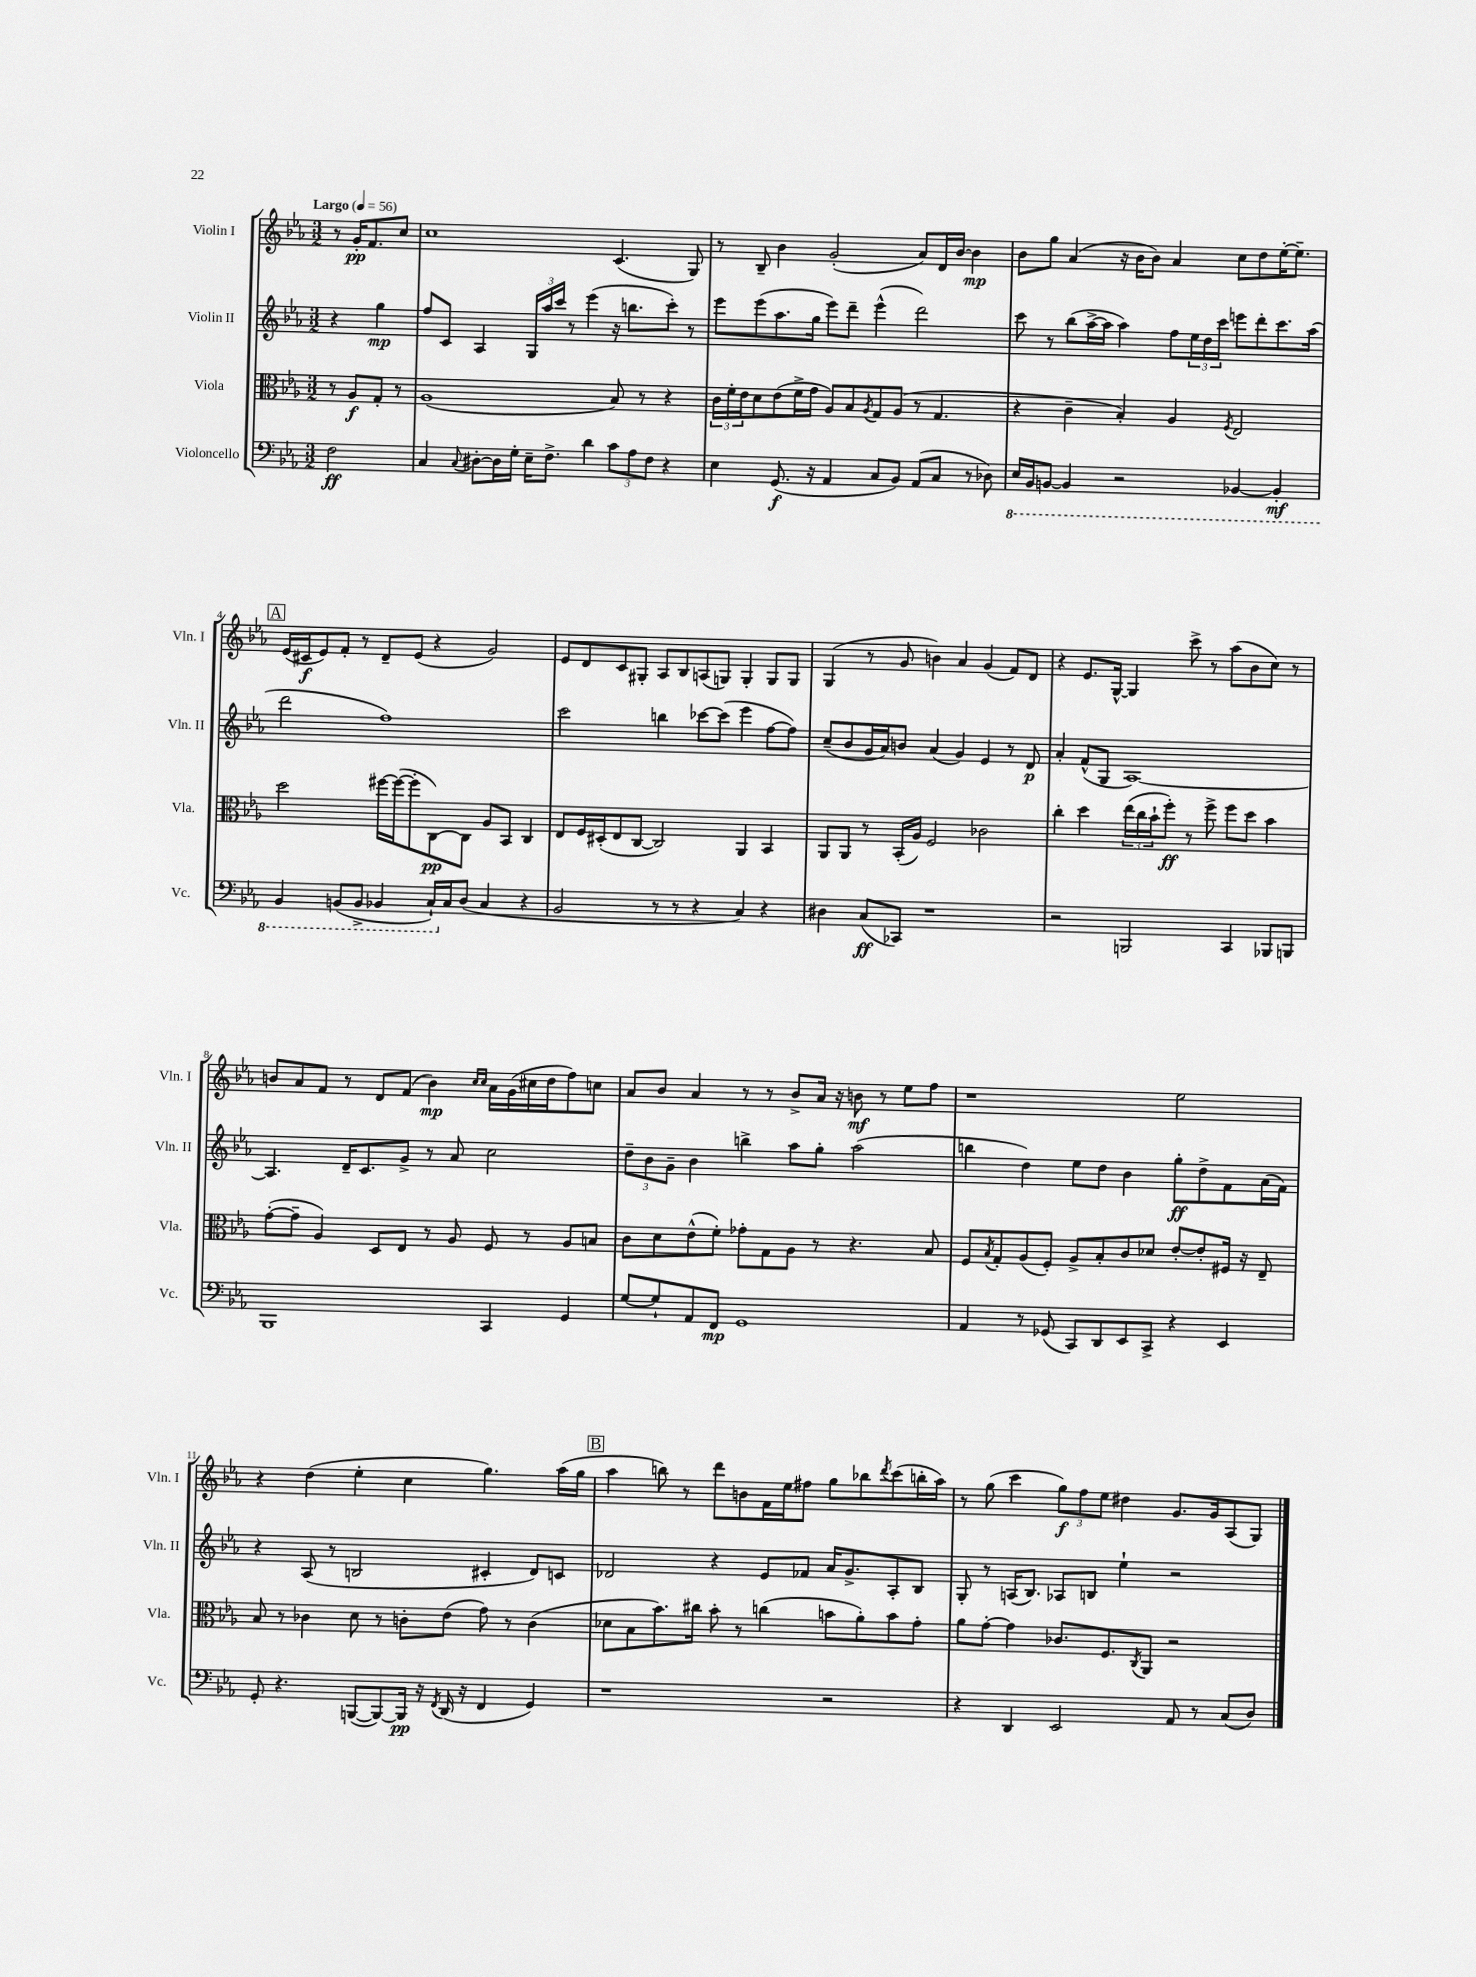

**kern	**dynam	**kern	**dynam	**kern	**dynam	**kern	**dynam
*part4	*part4	*part3	*part3	*part2	*part2	*part1	*part1
*staff4	*staff4	*staff3	*staff3	*staff2	*staff2	*staff1	*staff1
*I"Violoncello	*	*I"Viola	*	*I"Violin II	*	*I"Violin I	*
*I'Vc.	*	*I'Vla.	*	*I'Vln. II	*	*I'Vln. I	*
*clefF4	*	*clefC3	*	*clefG2	*	*clefG2	*
*k[b-e-a-]	*	*k[b-e-a-]	*	*k[b-e-a-]	*	*k[b-e-a-]	*
*M3/2	*	*M3/2	*	*M3/2	*	*M3/2	*
*MM56	*	*MM56	*	*MM56	*	*MM56	*
=	=	=	=	=	=	=	=
!	!	!	!	!	!	!LO:TX:a:B:t=Largo	!
2F\	ff	8r	.	4r	.	8r	.
.	.	8A-/L	f	.	.	16g'/KL	pp
.	.	.	.	.	.	8.f/	.
.	.	8G'/J	.	4gg\	mp	.	.
.	.	8r	.	.	.	8cc/J	.
=1	=1	=1	=1	=1	=1	=1	=1
4C/	.	(1A-	.	8ff/L	.	1cc	.
.	.	.	.	8c/J	.	.	.
8qqC/	.	.	.	.	.	.	.
[8D#X'\L	.	.	.	4A-/	.	.	.
16D#\L]	.	.	.	.	.	.	.
16G'\JJ	.	.	.	.	.	.	.
16E-~\KL	.	.	.	24G/LL	.	.	.
.	.	.	.	24aa-/	.	.	.
8.F^\J	.	.	.	.	.	.	.
.	.	.	.	24ccc/JJ	.	.	.
.	.	.	.	8r	.	.	.
4d\	.	.	.	(4eee-\	.	.	.
12c\L	.	8B-/)	.	16r	.	(4.c/	.
.	.	.	.	8.bbn\L	.	.	.
12A-\	.	.	.	.	.	.	.
.	.	8r	.	.	.	.	.
12F\J	.	.	.	.	.	.	.
4r	.	4r	.	8ccc'\J)	.	.	.
.	.	.	.	8r	.	8G/)	.
=2	=2	=2	=2	=2	=2	=2	=2
4E-\	.	24c\LL	.	8eee-\L	.	8r	.
.	.	24f'\	.	.	.	.	.
.	.	24e-\J	.	.	.	.	.
.	.	8d\	.	(8eee-\	.	8B-~/	.
(8.GG/	f	(8e-\	.	8.aa-\	.	4b-\	.
.	.	16f^\L	.	.	.	.	.
16r	.	16g\JJ	.	16gg\Jk	.	.	.
4AA-/	.	8A-/L)	.	8eee-\L)	.	(2g'/	.
.	.	8B-/	.	8ddd~\J	.	.	.
.	.	8qA-/	.	.	.	.	.
8C/L	.	8G/	.	(4eee-^^\	.	.	.
8BB-/J)	.	(8A-/J	.	.	.	.	.
(8AA-/L	.	8r	.	2ddd\)	.	8a-/L)	.
8C/J	.	4.G/	.	.	.	16d/L	.
.	.	.	.	.	.	[16b-/JJ	.
8r	.	.	.	.	.	4b-\]	mp
8D-X\)	.	.	.	.	.	.	.
=3	=3	=3	=3	=3	=3	=3	=3
*8ba	*	*	*	*	*	*	*
16EE-/LL	.	4r	.	8ccc\	.	8b-\L	.
16BBB-/J	.	.	.	.	.	.	.
[8BBBn/J	.	.	.	8r	.	8gg\J	.
4BBB/]	.	4c~\	.	(8bb-\L	.	(4a-/	.
.	.	.	.	[16aa-^\L	.	.	.
.	.	.	.	16aa-\JJ]	.	.	.
2r	.	4B-'/)	.	4aa-\)	.	16r	.
.	.	.	.	.	.	16b-\KL	.
.	.	.	.	.	.	8b-\J)	.
.	.	4A-/	.	8ff\L	.	4a-/	.
.	.	.	.	24ee-\L	.	.	.
.	.	.	.	24dd\	.	.	.
.	.	.	.	24ccc\JJ	.	.	.
.	.	8qF/	.	.	.	.	.
[4BBB-X/	.	2E-/	.	8eeen\L	.	8cc\L	.
.	.	.	.	8ddd'\	.	8dd\	.
4BBB-'/]	mf	.	.	8.ccc\	.	[16ee-'\K	.
.	.	.	.	.	.	8.ee-~\J]	.
.	.	.	.	(16aa-\Jk	.	.	.
!!LO:LB:g=z
!!LO:REH:place=s1:t=A
=4	=4	=4	=4	=4	=4	=4	=4
4BBB-/	.	2dd\	.	2ddd\	.	(16e-/LL	.
.	.	.	.	.	.	16c#X/J	f
.	.	.	.	.	.	8e-/)	.
(8BBBn/L	.	.	.	.	.	8f'/J	.
8BBB^/J	.	.	.	.	.	8r	.
4BBB-X/	.	[16ff#X\LL	.	1ff)	.	8d~/L	.
.	.	(16ff#\J_	.	.	.	.	.
.	.	8ff#'\]	.	.	.	(8e-/J	.
16CC`/LL)	.	[8C\)	pp	.	.	4r	.
*X8ba	*	*	*	*	*	*	*
16C/J	.	.	.	.	.	.	.
(8D/J	.	8C\J]	.	.	.	.	.
4C/	.	8A-/L	.	.	.	2g/)	.
.	.	8BB-/J	.	.	.	.	.
4r	.	4C/	.	.	.	.	.
=5	=5	=5	=5	=5	=5	=5	=5
2BB-/	.	8E-/L	.	2ccc\	.	8e-/L	.
.	.	16F/L	.	.	.	8d/	.
.	.	(16D#X'/J	.	.	.	.	.
.	.	8E-/	.	.	.	8c/	.
.	.	[8C/J	.	.	.	8G#X'/J	.
8r	.	2C/])	.	4bbn\	.	8A-/L	.
8r	.	.	.	.	.	8B-/	.
4r	.	.	.	[8ccc-X\L	.	(8An/	.
.	.	.	.	(8ccc-\J]	.	8Gn/J)	.
4C/)	.	4AA-/	.	4eee-\	.	4G'/	.
4r	.	4BB-/	.	[8ff\L	.	8G/L	.
.	.	.	.	8ff\J])	.	8G/J	.
=6	=6	=6	=6	=6	=6	=6	=6
4D#X\	.	8AA-/L	.	(8cc~/L	.	(4G/	.
.	.	8AA-/J	.	8b-/	.	.	.
(8C/L	ff	8r	.	16g/L	.	8r	.
.	.	.	.	16a-/J)	.	.	.
8CC-X/J)	.	(16BB-'/LL	.	8bn/J	.	8g/	.
.	.	16A-/JJ)	.	.	.	.	.
1r	.	2F/	.	(4a-/	.	4bn\)	.
.	.	.	.	4g/)	.	4a-/	.
.	.	2c-X\	.	4e-/	.	(4g/	.
.	.	.	.	8r	.	8f/L)	.
.	.	.	.	8d/	p	8d/J	.
=7	=7	=7	=7	=7	=7	=7	=7
2r	.	4cc'\	.	4a-'/	.	4r	.
.	.	4dd\	.	(8f^^/L	.	8.e-/L	.
.	.	.	.	8G/J	.	.	.
.	.	.	.	.	.	[16G^^/Jk	.
2BBBn/	.	(24ee-\LL	.	[1A-)	.	4G/]	.
.	.	24cc\	.	.	.	.	.
.	.	24b-`\J	.	.	.	.	.
.	.	8ff'\J)	ff	.	.	.	.
.	.	8r	.	.	.	8ccc^\	.
.	.	8ff^\	.	.	.	8r	.
4CC/	.	8ff\L	.	.	.	(8aa-\L	.
.	.	8dd\J	.	.	.	8b-\	.
8BBB-X/L	.	4b-\	.	.	.	8cc\J)	.
8BBBn/J	.	.	.	.	.	8r	.
!!LO:LB:g=z
=8	=8	=8	=8	=8	=8	=8	=8
1BBB-	.	([8g'\L	.	4.A-/]	.	8bn/L	.
.	.	8g~\J]	.	.	.	8a-/	.
.	.	4A-/)	.	.	.	8f/J	.
.	.	.	.	16d~/KL	.	8r	.
.	.	.	.	8.c/	.	.	.
.	.	8D/L	.	.	.	8d/L	.
.	.	8E-/J	.	8g^/J	.	(8f/J	.
.	.	8r	.	8r	.	4b\)	mp
.	.	8A-/	.	8a-/	.	.	.
.	.	.	.	.	.	16qqcc/LL	.
.	.	.	.	.	.	16qqcc/JJ	.
4CC/	.	8F/	.	2cc\	.	16a-\LL	.
.	.	.	.	.	.	(16g\	.
.	.	8r	.	.	.	16cc#X\	.
.	.	.	.	.	.	16dd\J	.
4GG/	.	8A-/L	.	.	.	8ff\)	.
.	.	8Bn/J	.	.	.	8ccn\J	.
=9	=9	=9	=9	=9	=9	=9	=9
[8G/L	.	8c\L	.	12dd~\L	.	8a-/L	.
.	.	.	.	12b-\	.	.	.
8G`/]	.	8d\	.	.	.	8b-/J	.
.	.	.	.	12g~\J	.	.	.
8AA-/	.	(8e-^^\	.	4b-\	.	4a-/	.
8FF/J	mp	8f'\J)	.	.	.	.	.
1GG	.	8g-X'\L	.	4bbn^\	.	8r	.
.	.	8G\	.	.	.	8r	.
.	.	8A-\J	.	8aa-\L	.	8b-^/L	.
.	.	8r	.	8gg'\J	.	16a-/Jk	.
.	.	.	.	.	.	16r	.
.	.	4.r	.	(2aa-\	.	8bn\	mf
.	.	.	.	.	.	8r	.
.	.	.	.	.	.	8ee-\L	.
.	.	8B-/	.	.	.	8ff\J	.
=10	=10	=10	=10	=10	=10	=10	=10
4AA-/	.	8F/L	.	4bbn\	.	1r	.
.	.	8qB-/	.	.	.	.	.
.	.	8G'/	.	.	.	.	.
8r	.	(8A-/	.	4dd\)	.	.	.
(8GG-X/	.	8F'/J)	.	.	.	.	.
8CC/L)	.	8A-^/L	.	8ee-\L	.	.	.
8DD/	.	8B-'/	.	8dd\J	.	.	.
8EE-/	.	8c/	.	4b-\	.	.	.
8CC^/J	.	8d-X/J	.	.	.	.	.
4r	.	[8e-'/L	.	8gg'\L	ff	2ee-\	.
.	.	8e-'/]	.	8dd^\	.	.	.
4EE-/	.	16F#X/Jk	.	8f\	.	.	.
.	.	16r	.	.	.	.	.
.	.	8E-~/	.	(16a-\L	.	.	.
.	.	.	.	16f\JJ)	.	.	.
!!LO:LB:g=z
=11	=11	=11	=11	=11	=11	=11	=11
8GG'/	.	8B-/	.	4r	.	4r	.
4.r	.	8r	.	.	.	.	.
.	.	4c-X\	.	(8A-/	.	(4dd\	.
.	.	.	.	8r	.	.	.
([8BBBn/L	.	8d\	.	2Bn/	.	4ee-'\	.
8BBB/_)	.	8r	.	.	.	.	.
16BBB/Jk]	pp	8cn'\L	.	.	.	4cc\	.
16r	.	.	.	.	.	.	.
8qFF/	.	.	.	.	.	.	.
(16DD/	.	(8e-\J	.	.	.	.	.
16r	.	.	.	.	.	.	.
4FF/	.	8g\)	.	4c#X'/	.	4.gg\)	.
.	.	8r	.	.	.	.	.
4GG/)	.	(4c\	.	8d/L)	.	.	.
.	.	.	.	8cn/J	.	(16aa-\LL	.
.	.	.	.	.	.	16gg\JJ	.
!!LO:REH:place=s1:t=B
=12	=12	=12	=12	=12	=12	=12	=12
1r	.	8d-X\L	.	2d-X/	.	4aa-\	.
.	.	8B-\	.	.	.	.	.
.	.	8.b-\)	.	.	.	8bbn\)	.
.	.	.	.	.	.	8r	.
.	.	16cc#X\Jk	.	.	.	.	.
.	.	8b-'\	.	4r	.	8ddd\L	.
.	.	8r	.	.	.	8bn\	.
.	.	(4ccn\	.	8e-/L	.	16f\L	.
.	.	.	.	.	.	16ee-\J	.
.	.	.	.	8f-X/J	.	8ff#X\J	.
2r	.	8bn\L	.	16a-/KL	.	8gg\L	.
.	.	.	.	8.g^/	.	.	.
.	.	8a-'\)	.	.	.	8bb-X\	.
.	.	.	.	.	.	8qddd/	.
.	.	8b\	.	8A-'/	.	(8ccc\	.
.	.	8g'\J	.	8B-/J	.	16bbn'\L	.
.	.	.	.	.	.	16aa-\JJ)	.
=13	=13	=13	=13	=13	=13	=13	=13
4r	.	8a-\L	.	8G'/	.	8r	.
.	.	[8g'\J	.	8r	.	(8gg\	.
4DD/	.	4g\]	.	(16An/KL	.	4ccc\	.
.	.	.	.	8.B-/J)	.	.	.
2EE-/	.	8.c-X/L	.	8A-X/L	.	12gg\L)	f
.	.	.	.	.	.	12ff\	.
.	.	.	.	8Bn/J	.	.	.
.	.	.	.	.	.	12ee-\J	.
.	.	8.F/	.	.	.	.	.
.	.	.	.	4ee-`\	.	4dd#X\	.
.	.	8qC/	.	.	.	.	.
.	.	8AA-/J	.	.	.	.	.
8AA-/	.	2r	.	2r	.	8.g/L	.
8r	.	.	.	.	.	.	.
.	.	.	.	.	.	16g/k	.
(8C/L	.	.	.	.	.	(8A-/	.
8D/J)	.	.	.	.	.	8G/J)	.
==	==	==	==	==	==	==	==
*-	*-	*-	*-	*-	*-	*-	*-
